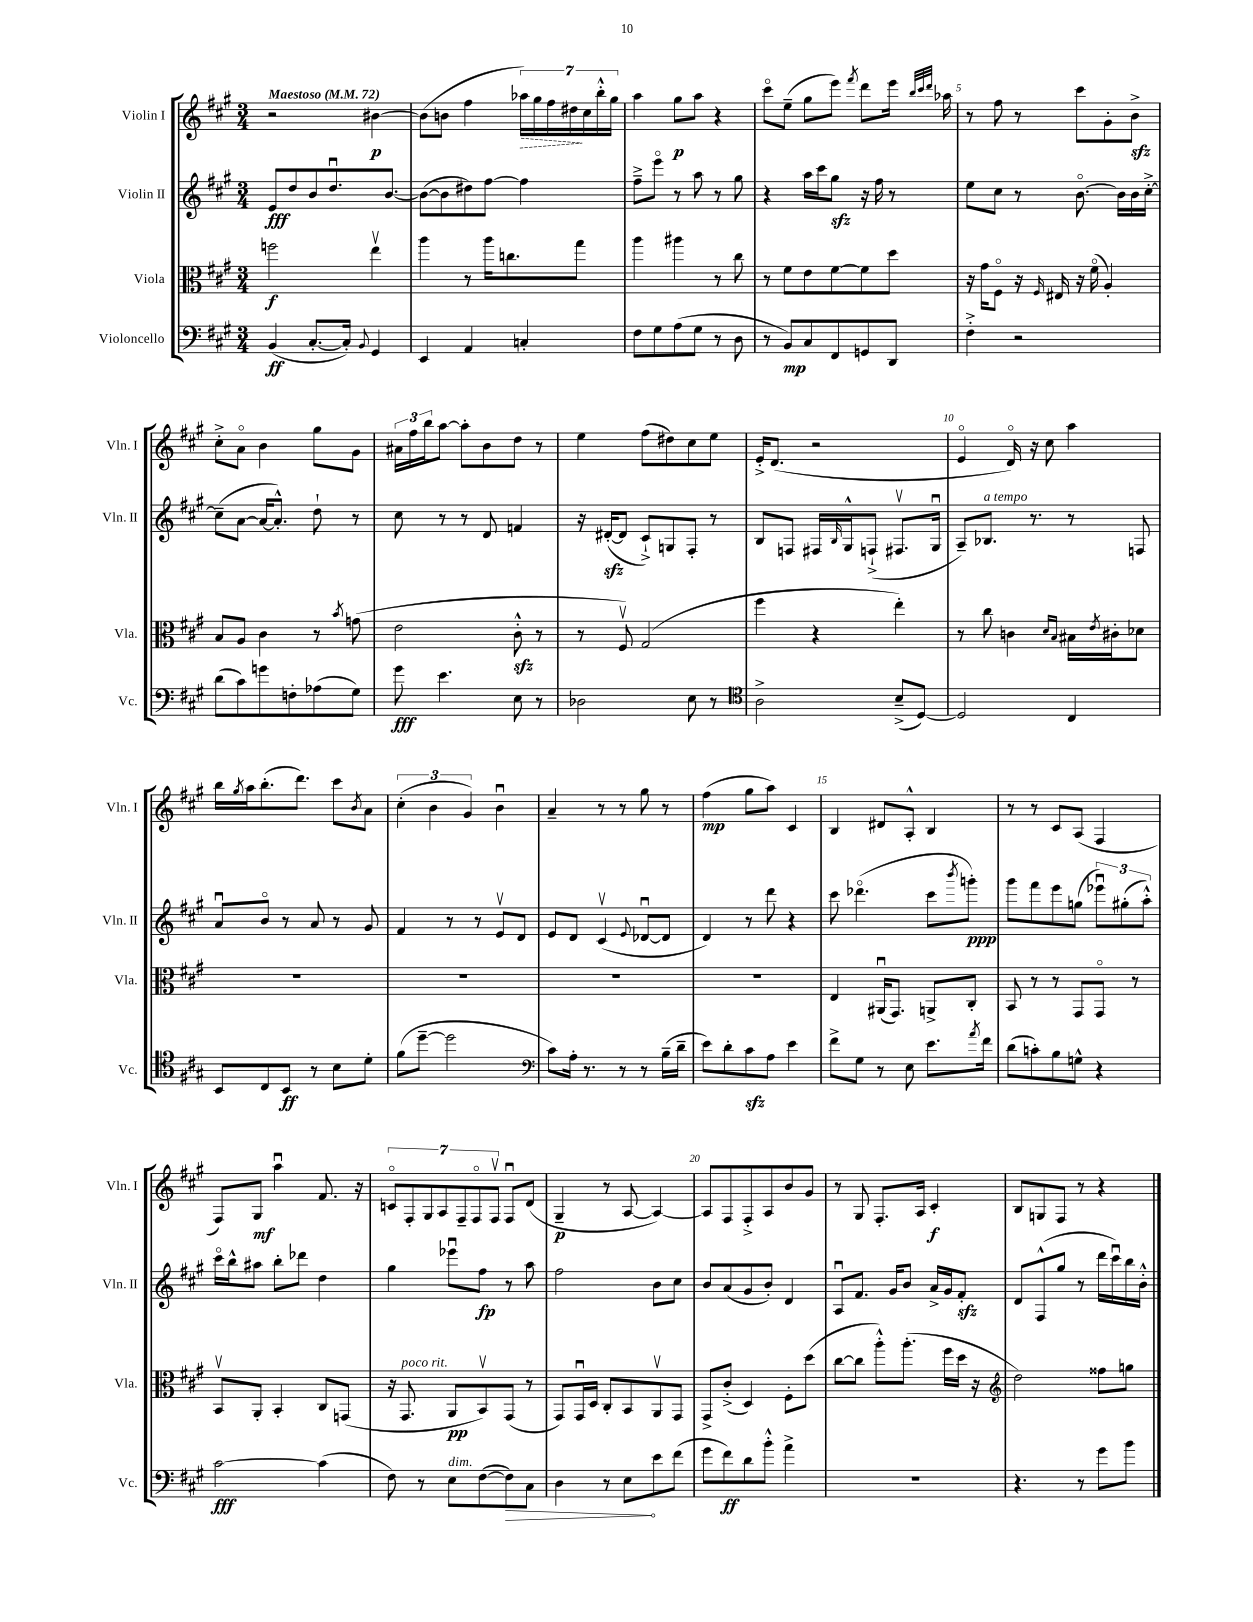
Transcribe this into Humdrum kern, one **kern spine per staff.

**kern	**dynam	**kern	**dynam	**kern	**dynam	**kern	**dynam
*part4	*part4	*part3	*part3	*part2	*part2	*part1	*part1
*staff4	*staff4	*staff3	*staff3	*staff2	*staff2	*staff1	*staff1
*I"Violoncello	*	*I"Viola	*	*I"Violin II	*	*I"Violin I	*
*I'Vc.	*	*I'Vla.	*	*I'Vln. II	*	*I'Vln. I	*
*clefF4	*	*clefC3	*	*clefG2	*	*clefG2	*
*k[f#c#g#]	*	*k[f#c#g#]	*	*k[f#c#g#]	*	*k[f#c#g#]	*
*M3/4	*	*M3/4	*	*M3/4	*	*M3/4	*
*MM72	*	*MM72	*	*MM72	*	*MM72	*
=1	=1	=1	=1	=1	=1	=1	=1
!	!	!	!	!	!	!LO:TX:a:B:t=Maestoso	!
(4BB/	ff	2ffn\	f	8e/L	fff	2r	.
.	.	.	.	8dd/	.	.	.
[8.C#'/L	.	.	.	8b/	.	.	.
.	.	.	.	8.ddu/	.	.	.
16C#'/Jk])	.	.	.	.	.	.	.
8qqBB/	.	.	.	.	.	.	.
4GG#/	.	4eev\	.	.	.	[4b#X\	p
.	.	.	.	[8.b/J	.	.	.
=2	=2	=2	=2	=2	=2	=2	=2
4EE/	.	4aa\	.	(8b\L_	.	(8b#\L]	.
.	.	.	.	8b\]	.	8bn\J	.
4AA/	.	8r	.	8dd#X\)	.	4ff#\	.
.	.	16aa\KL	.	[8ff#\J	.	.	.
.	.	8.ccn\	.	.	.	.	.
!	!	!	!	!	!	!	!LO:HP:b
4Cn'/	.	.	.	4ff#\]	.	28aa-X\LL)	>
.	.	.	.	.	.	28gg#\	.
.	.	.	.	.	.	28ff#\	.
.	.	.	.	.	.	28dd#X\	.
.	.	8gg#\J	.	.	.	.	.
.	.	.	.	.	.	28cc#\	]
.	.	.	.	.	.	28bb'^^\	.
.	.	.	.	.	.	28gg#\JJ	.
=3	=3	=3	=3	=3	=3	=3	=3
8F#\L	.	4aa\	.	8ff#~^\L	.	4aa\	.
8G#\	.	.	.	8eee\J	.	.	.
(8A\	.	4aa#X\	.	8r	.	8gg#\L	p
8G#\J	.	.	.	8aa\	.	8aa\J	.
8r	.	8r	.	8r	.	4r	.
8D\	.	8cc#\	.	8gg#\	.	.	.
=4	=4	=4	=4	=4	=4	=4	=4
8r	.	8r	.	4r	.	8ccc#\L	.
8BB/L)	mp	8f#\L	.	.	.	(8ee~\J	.
8C#/	.	8e\	.	16aa\LL	.	8gg#\L	.
.	.	.	.	16ccc#\J	.	.	.
8FF#/	.	[8f#\	.	8gg#zz\J	.	8eee\J)	.
.	.	.	.	.	.	8qfff#/	.
8GGn/	.	8f#\]	.	16r	.	8ddd\L	.
.	.	.	.	16ff#\	.	.	.
8DD/J	.	8dd\J	.	8r	.	16eee\Jk	.
.	.	.	.	.	.	32qqbb/LLL	.
.	.	.	.	.	.	32qqccc#/	.
.	.	.	.	.	.	32qqddd/JJJ	.
.	.	.	.	.	.	16aa-X\	.
=5	=5	=5	=5	=5	=5	=5	=5
4F#'^\	.	16r	.	8ee\L	.	8r	.
.	.	16g#\KL	.	.	.	.	.
.	.	8F#\J	.	8cc#\J	.	8ff#\	.
2r	.	16r	.	8r	.	8r	.
.	.	16qqF#/	.	.	.	.	.
.	.	16E#X/	.	.	.	.	.
.	.	16r	.	[8.b\	.	8ccc#\L	.
.	.	(16f#\	.	.	.	.	.
.	.	4A'/)	.	.	.	8g#'\	.
.	.	.	.	16b\LL]	.	.	.
.	.	.	.	16b\	.	8bzz^\J	.
.	.	.	.	[16cc#'^\JJ	.	.	.
!!LO:LB:g=z
=6	=6	=6	=6	=6	=6	=6	=6
(8d\L	.	8B/L	.	(8cc#~\L]	.	8cc#'^\L	.
8c#\)	.	8A/J	.	[8a\J	.	8a\J	.
8gn\	.	4c#\	.	16a/KL_	.	4b\	.
.	.	.	.	8.a'^^/J])	.	.	.
8Fn'\	.	.	.	.	.	.	.
(8A-X\	.	8r	.	8dd`\	.	8gg#\L	.
.	.	8qb/	.	.	.	.	.
8G#\J)	.	(8gn\	.	8r	.	8g#\J	.
=7	=7	=7	=7	=7	=7	=7	=7
8g#\	fff	2e\	.	8cc#\	.	24a#X\LL	.
.	.	.	.	.	.	24ff#\	.
.	.	.	.	.	.	24bb\J	.
4.e\	.	.	.	8r	.	[8aa\J	.
.	.	.	.	8r	.	8aa'\L]	.
.	.	.	.	8d/	.	8b\	.
8E\	.	8c#zz'^^\	.	4fn/	.	8dd\J	.
8r	.	8r	.	.	.	8r	.
=8	=8	=8	=8	=8	=8	=8	=8
2D-X\	.	8r	.	16r	.	4ee\	.
.	.	.	.	([16d#Xzz'/KL	.	.	.
.	.	8F#v/)	.	8d#/J]	.	.	.
.	.	(2G#/	.	8c#`^/L)	.	(8ff#\L	.
.	.	.	.	8Gn/	.	8dd#X\)	.
8E\	.	.	.	8F#'/J	.	8cc#\	.
8r	.	.	.	8r	.	8ee\J	.
=9	=9	=9	=9	=9	=9	=9	=9
*clefC4	*	*	*	*	*	*	*
2A^\	.	4ff#\	.	8B/L	.	16e'^/KL	.
.	.	.	.	.	.	(8.d/J	.
.	.	.	.	8Fn/J	.	.	.
.	.	4r	.	16F#X/LL	.	2r	.
.	.	.	.	16qqB/	.	.	.
.	.	.	.	16G#^^/J	.	.	.
.	.	.	.	(8Fn`^/J	.	.	.
(8B~^/L	.	4ee'\)	.	8.F#Xv/L	.	.	.
[8D/J)	.	.	.	.	.	.	.
.	.	.	.	16G#u/Jk	.	.	.
=10	=10	=10	=10	=10	=10	=10	=10
2D/]	.	8r	.	8A~/L)	.	4e/	.
!	!	!	!	!LO:TX:a:i:t=a tempo	!	!	!
.	.	8cc#\	.	8.B-X/J	.	.	.
.	.	4cn\	.	.	.	16d/)	.
.	.	.	.	8.r	.	16r	.
.	.	.	.	.	.	8cc#\	.
.	.	16qqd/LL	.	.	.	.	.
.	.	16qqB/JJ	.	.	.	.	.
4C#/	.	16B#X\LL	.	8r	.	4aa\	.
.	.	8qe/	.	.	.	.	.
.	.	16c#X'\J	.	.	.	.	.
.	.	8d-X\J	.	8Fn/	.	.	.
!!LO:LB:g=z
=11	=11	=11	=11	=11	=11	=11	=11
8BB/L	.	2.r	.	8au/L	.	16bb\LL	.
.	.	.	.	.	.	8qgg#/	.
.	.	.	.	.	.	16aa\J	.
8C#/	.	.	.	8b/J	.	(8.bb'\	.
8BB/J	ff	.	.	8r	.	.	.
.	.	.	.	.	.	8.ddd\J)	.
8r	.	.	.	8a/	.	.	.
8B\L	.	.	.	8r	.	8ccc#\L	.
.	.	.	.	.	.	8qb/	.
8d'\J	.	.	.	8g#/	.	8a\J	.
=12	=12	=12	=12	=12	=12	=12	=12
(8f#\L	.	2.r	.	4f#/	.	(6cc#'\	.
[8dd~\J	.	.	.	.	.	.	.
.	.	.	.	.	.	6b\	.
2dd\]	.	.	.	8r	.	.	.
.	.	.	.	.	.	6g#/)	.
.	.	.	.	8r	.	.	.
.	.	.	.	8ev/L	.	4bu\	.
.	.	.	.	8d/J	.	.	.
=13	=13	=13	=13	=13	=13	=13	=13
*clefF4	*	*	*	*	*	*	*
8c#\L)	.	2.r	.	8e/L	.	4a~/	.
16A'\Jk	.	.	.	8d/J	.	.	.
8.r	.	.	.	.	.	.	.
.	.	.	.	(4c#v/	.	8r	.
8r	.	.	.	.	.	8r	.
.	.	.	.	8qqe/	.	.	.
8r	.	.	.	[8d-Xu/L	.	8gg#\	.
(16B~\LL	.	.	.	8d-/J]	.	8r	.
16d~\JJ	.	.	.	.	.	.	.
=14	=14	=14	=14	=14	=14	=14	=14
8e\L)	.	2.r	.	4d/)	.	(4ff#\	mp
8d'\	.	.	.	.	.	.	.
8c#zz\	.	.	.	8r	.	8gg#\L	.
8A\J	.	.	.	8ddd\	.	8aa\J)	.
4e\	.	.	.	4r	.	4c#/	.
=15	=15	=15	=15	=15	=15	=15	=15
8f#^\L	.	4E/	.	8ccc#\	.	4B/	.
8G#\J	.	.	.	(4.ddd-X\	.	.	.
8r	.	(16AA#Xu/KL	.	.	.	8d#X/L	.
.	.	8.GG#/J)	.	.	.	.	.
8E\	.	.	.	.	.	8A'^^/J	.
8.e\L	.	8AAn^/L	.	8ccc#\L	.	4B/	.
.	.	.	.	8qbbb/	.	.	.
.	.	8C#'/J	.	8gggn'\J)	ppp	.	.
8qa/	.	.	.	.	.	.	.
16f#\Jk	.	.	.	.	.	.	.
=16	=16	=16	=16	=16	=16	=16	=16
(8d\L	.	8BB/	.	8ggg#\L	.	8r	.
8cn'\)	.	8r	.	8fff#\	.	8r	.
8B\	.	8r	.	8eee\	.	8c#/L	.
8Gn^^\J	.	8GG#/L	.	(8ggn\J	.	(8A/J	.
4r	.	8GG#/J	.	12eee-Xu\L)	.	4F#/	.
.	.	.	.	(12gg#X'\	.	.	.
.	.	8r	.	.	.	.	.
.	.	.	.	12aa'^^\J)	.	.	.
!!LO:LB:g=z
=17	=17	=17	=17	=17	=17	=17	=17
[2c#\	fff	8BBv/L	.	16ccc#\LL	.	8F#/L)	.
.	.	.	.	16bb^^\J	.	.	.
.	.	8AA'/J	.	8aa#X\J	.	8G#/J	mf
.	.	4BB'/	.	8bb'\L	.	4aau\	.
.	.	.	.	8ddd-X\J	.	.	.
(4c#\]	.	8C#/L	.	4dd\	.	8.f#/	.
.	.	(8GGn/J	.	.	.	.	.
.	.	.	.	.	.	16r	.
=18	=18	=18	=18	=18	=18	=18	=18
8F#\)	.	16r	.	4gg#\	.	14cn/L	.
!	!	!LO:TX:a:i:t=poco rit.	!	!	!	!	!
.	.	8.GG#/	.	.	.	.	.
.	.	.	.	.	.	14F#'/	.
8r	.	.	.	.	.	.	.
.	.	.	.	.	.	14G#/	.
.	.	.	.	.	.	14A/	.
!LO:TX:a:i:t=dim.	!	!	!	!	!	!	!
8E\L	.	8AA/L	pp	8eee-Xu\L	.	.	.
.	.	.	.	.	.	14F#~/	.
.	.	.	.	.	.	14F#/	.
([8F#\	.	8BBv/)	.	8ff#\J	fp	.	.
.	.	.	.	.	.	14F#v/J	.
!	!LO:HP:b	!	!	!	!	!	!
8F#\])	>	(8GG#/J	.	8r	.	8F#u/L	.
8C#\J	.	8r	.	8aa\	.	(8d/J	.
=19	=19	=19	=19	=19	=19	=19	=19
4D\	.	8GG#/L)	.	2ff#\	.	4G#~/	p
.	.	16GG#u/L	.	.	.	.	.
.	.	16D/JJ	.	.	.	.	.
8r	.	8C#'/L	.	.	.	8r	.
8E\L	.	8BB/	.	.	.	[8A/	.
8e\	]	8AAv/	.	8b\L	.	4A/_)	.
(8f#\J	.	8GG#/J	.	8cc#\J	.	.	.
=20	=20	=20	=20	=20	=20	=20	=20
8g#\L	.	8GG#^/L	.	8b/L	.	8A/L]	.
8f#\)	ff	(8c#'^/J	.	(8a/	.	8F#/	.
8d\	.	4D/)	.	8g#/	.	8F#'^/	.
8b'^^\J	.	.	.	8b'/J)	.	8A/	.
4a^\	.	8F#'\L	.	4d/	.	8b/	.
.	.	(8dd\J	.	.	.	8g#/J	.
=21	=21	=21	=21	=21	=21	=21	=21
2.r	.	[8cc#\L	.	8Au/L	.	8r	.
.	.	8cc#\J]	.	8.f#/J	.	8G#/	.
.	.	8aa'^^\L)	.	.	.	8.F#'/L	.
.	.	.	.	16g#/KL	.	.	.
.	.	(8.aa'\J	.	8b/J	.	.	.
.	.	.	.	.	.	16A/Jk	.
.	.	.	.	16a^/LL	.	4c#'/	f
.	.	16ff#\LL	.	16g#/J	.	.	.
.	.	16dd\JJ	.	8f#zz'/J	.	.	.
.	.	16r	.	.	.	.	.
=22	=22	=22	=22	=22	=22	=22	=22
*	*	*clefG2	*	*	*	*	*
4.r	.	2dd\)	.	8d/L	.	8B/L	.
.	.	.	.	(8F#^^/	.	8Gn/	.
.	.	.	.	8gg#/J	.	8F#/J	.
8r	.	.	.	8r	.	8r	.
8g#\L	.	8ff##X\L	.	16ddd\LL	.	4r	.
.	.	.	.	16ccc#u\)	.	.	.
8b\J	.	8ggn\J	.	16bb\	.	.	.
.	.	.	.	16b'^^\JJ	.	.	.
==	==	==	==	==	==	==	==
*-	*-	*-	*-	*-	*-	*-	*-
